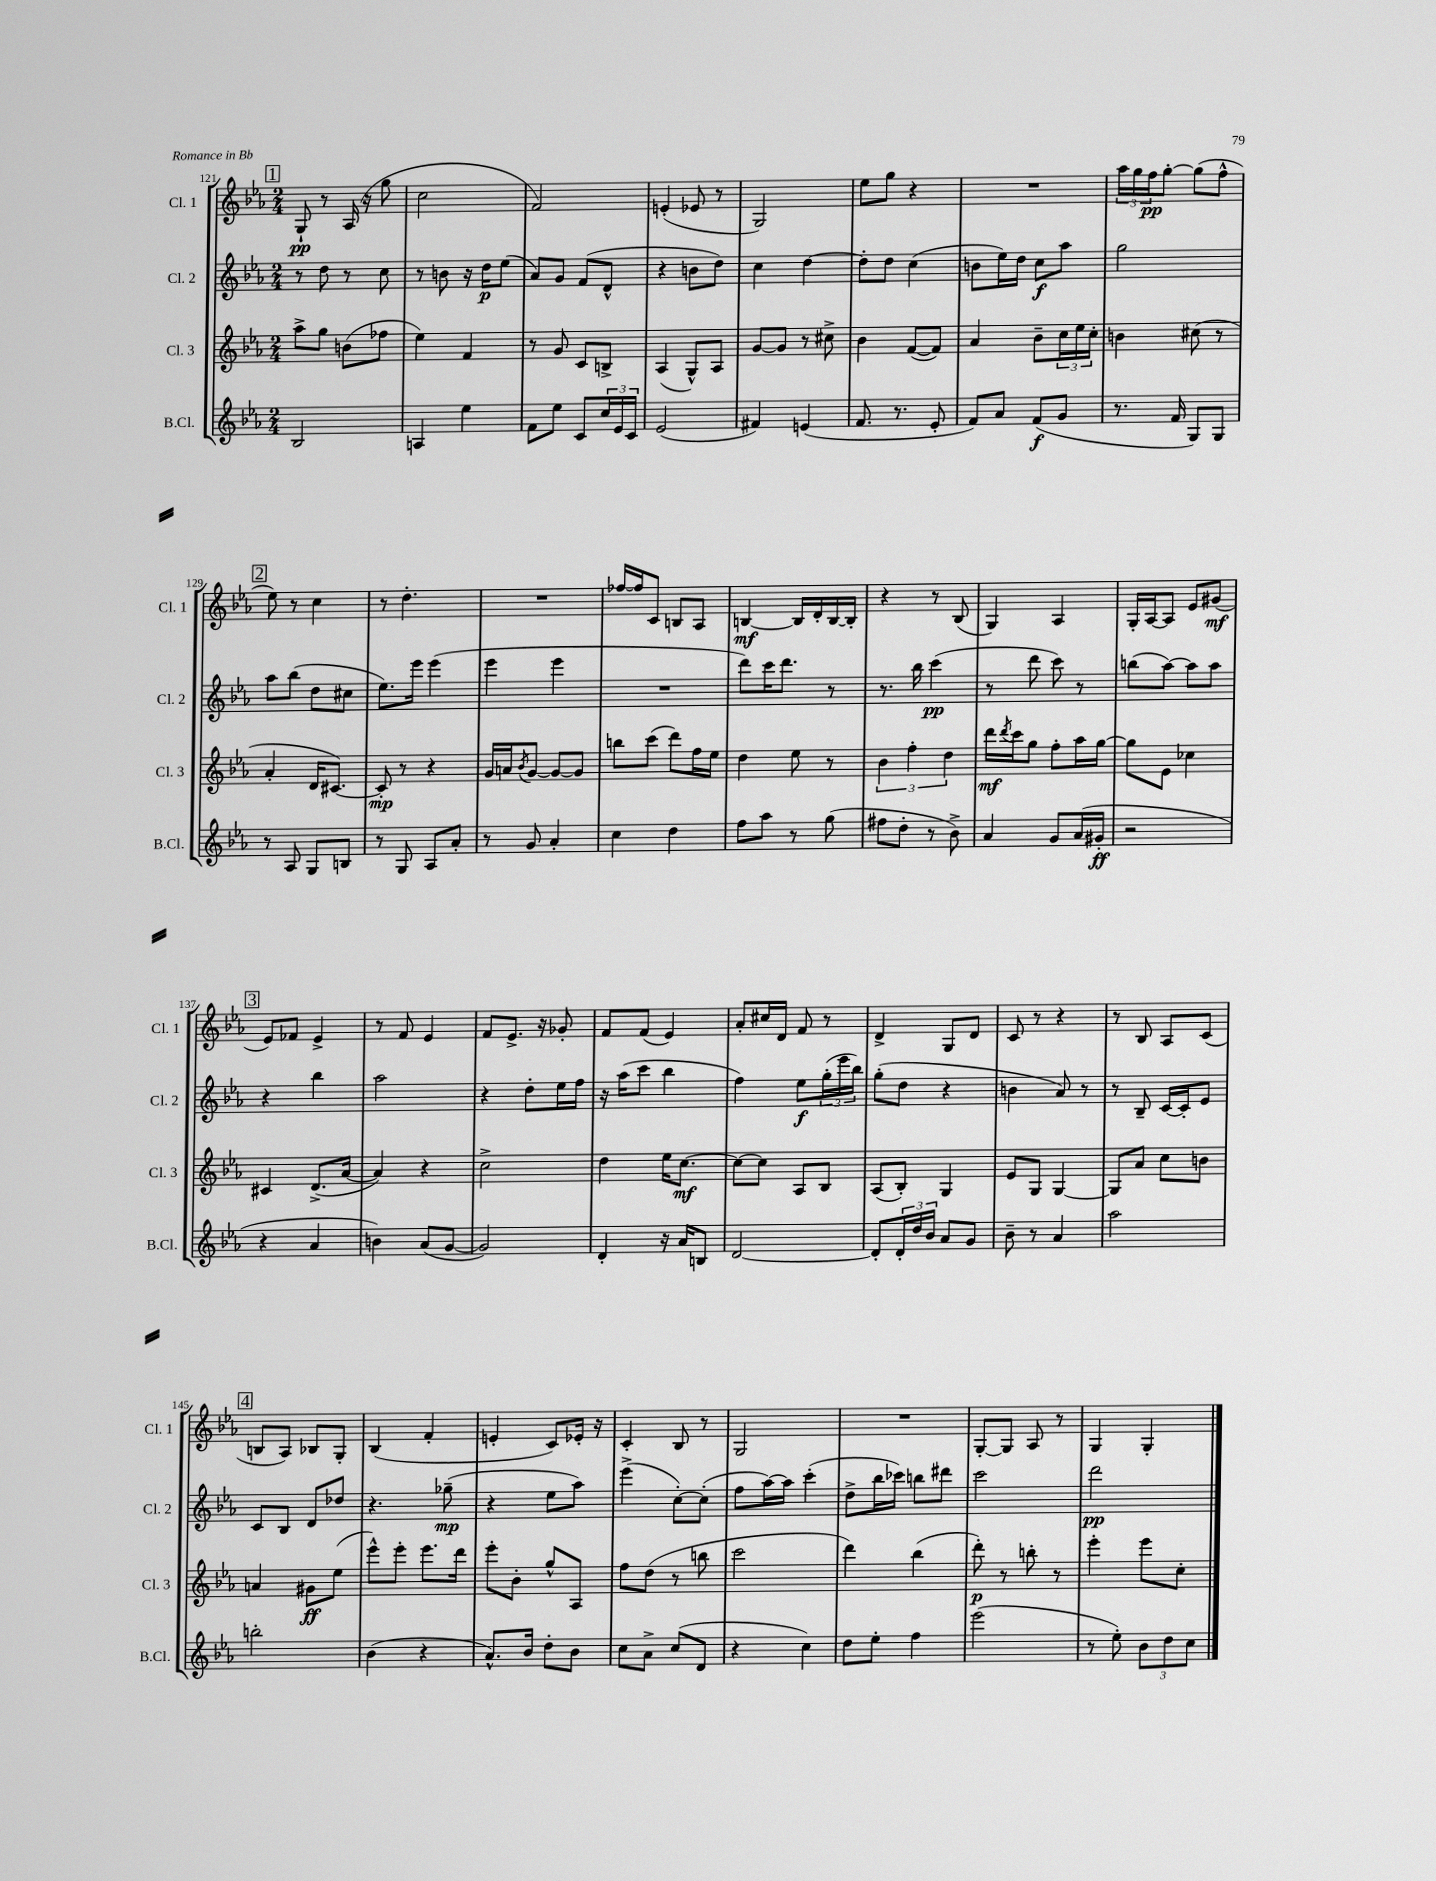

**kern	**dynam	**kern	**dynam	**kern	**dynam	**kern	**dynam
*part4	*part4	*part3	*part3	*part2	*part2	*part1	*part1
*staff4	*staff4	*staff3	*staff3	*staff2	*staff2	*staff1	*staff1
*I"B.Cl.	*	*I"Cl. 3	*	*I"Cl. 2	*	*I"Cl. 1	*
*I'B.Cl.	*	*I'Cl. 3	*	*I'Cl. 2	*	*I'Cl. 1	*
*clefG2	*	*clefG2	*	*clefG2	*	*clefG2	*
*k[b-e-a-]	*	*k[b-e-a-]	*	*k[b-e-a-]	*	*k[b-e-a-]	*
*M2/4	*	*M2/4	*	*M2/4	*	*M2/4	*
!!LO:REH:place=s1:t=1
=121	=121	=121	=121	=121	=121	=121	=121
2B-/	.	8aa-^\L	.	8r	.	8G`/	pp
.	.	8gg\J	.	8dd\	.	8r	.
.	.	(8bn\L	.	8r	.	(16A-/	.
.	.	.	.	.	.	16r	.
.	.	8ff-X\J	.	8cc\	.	8gg\	.
=122	=122	=122	=122	=122	=122	=122	=122
4An/	.	4ee-\)	.	8r	.	2cc\	.
.	.	.	.	8bn\	.	.	.
4ee-\	.	4f/	.	16r	.	.	.
.	.	.	.	16dd\KL	p	.	.
.	.	.	.	(8ee-\J	.	.	.
=123	=123	=123	=123	=123	=123	=123	=123
8f\L	.	8r	.	8a-/L)	.	2f/)	.
8ee-\J	.	8g/	.	8g/J	.	.	.
8c/L	.	8c/L	.	(8f/L	.	.	.
24cc/L	.	8Bn^/J	.	8d^^/J	.	.	.
24e-/	.	.	.	.	.	.	.
24c/JJ	.	.	.	.	.	.	.
=124	=124	=124	=124	=124	=124	=124	=124
(2e-/	.	(4A-/	.	4r	.	(4en'/	.
.	.	8G^^/L)	.	8bn\L	.	8e-X/	.
.	.	8A-/J	.	8dd\J)	.	8r	.
=125	=125	=125	=125	=125	=125	=125	=125
4f#X/)	.	[8g/L	.	4cc\	.	2G/)	.
.	.	8g/J]	.	.	.	.	.
(4en/	.	8r	.	[4dd\	.	.	.
.	.	8cc#X^\	.	.	.	.	.
=126	=126	=126	=126	=126	=126	=126	=126
8.f/	.	4b-\	.	8dd'\L]	.	8ee-\L	.
.	.	.	.	8dd\J	.	8gg\J	.
8.r	.	.	.	.	.	.	.
.	.	([8f/L	.	(4cc\	.	4r	.
8e-'/	.	8f/J])	.	.	.	.	.
=127	=127	=127	=127	=127	=127	=127	=127
8f/L)	.	4a-/	.	8bn\L	.	2r	.
8a-/J	.	.	.	16ee-\L)	.	.	.
.	.	.	.	16dd\JJ	.	.	.
(8f/L	f	8b-~\L	.	8cc\L	f	.	.
8g/J	.	24cc\L	.	8aa-\J	.	.	.
.	.	24ee-\	.	.	.	.	.
.	.	24cc'\JJ	.	.	.	.	.
=128	=128	=128	=128	=128	=128	=128	=128
8.r	.	4bn\	.	2gg\	.	24aa-\LL	.
.	.	.	.	.	.	24gg\	.
.	.	.	.	.	.	24ff\J	pp
.	.	.	.	.	.	[8gg'\J	.
16f/	.	.	.	.	.	.	.
8G/L)	.	(8cc#X\	.	.	.	(8gg\L]	.
8G/J	.	8r	.	.	.	8ff^^\J	.
!!LO:LB:g=z
!!LO:REH:place=s1:t=2
=129	=129	=129	=129	=129	=129	=129	=129
8r	.	4a-'/	.	8aa-\L	.	8ee-\)	.
8A-/	.	.	.	(8bb-\J	.	8r	.
8G/L	.	16d/KL	.	8dd\L	.	4cc\	.
.	.	[8.c#X/J)	.	.	.	.	.
8Bn/J	.	.	.	8cc#X\J	.	.	.
=130	=130	=130	=130	=130	=130	=130	=130
8r	.	8c#'/]	mp	8.ee-\L)	.	8r	.
8G/	.	8r	.	.	.	4.dd'\	.
.	.	.	.	16eee-\Jk	.	.	.
8A-/L	.	4r	.	(4eee-\	.	.	.
8a-'/J	.	.	.	.	.	.	.
=131	=131	=131	=131	=131	=131	=131	=131
8r	.	16g/LL	.	4eee-\	.	2r	.
.	.	16an/J	.	.	.	.	.
.	.	8qb-/	.	.	.	.	.
8g/	.	[8g/J	.	.	.	.	.
4a-'/	.	8g/L_	.	4eee-\	.	.	.
.	.	8g/J]	.	.	.	.	.
=132	=132	=132	=132	=132	=132	=132	=132
4cc\	.	8bbn\L	.	2r	.	[16ff-X/LL	.
.	.	.	.	.	.	16ff-/J]	.
.	.	(8ccc\J	.	.	.	8c/J	.
4dd\	.	8ddd\L)	.	.	.	8Bn/L	.
.	.	16ff\L	.	.	.	8A-/J	.
.	.	16ee-\JJ	.	.	.	.	.
=133	=133	=133	=133	=133	=133	=133	=133
8ff\L	.	4dd\	.	8ddd\L)	.	[4Bn/	mf
8aa-\J	.	.	.	16ccc\K	.	.	.
.	.	.	.	8.ddd\J	.	.	.
8r	.	8ee-\	.	.	.	16B/LL]	.
.	.	.	.	.	.	16d'/	.
(8gg\	.	8r	.	8r	.	[16B/	.
.	.	.	.	.	.	16B'/JJ]	.
=134	=134	=134	=134	=134	=134	=134	=134
8ff#X\L	.	6b-\	.	8.r	.	4r	.
8dd'\J	.	.	.	.	.	.	.
.	.	6ff'\	.	.	.	.	.
.	.	.	.	16bb-\	.	.	.
8r	.	.	.	(4ccc\	pp	8r	.
.	.	6dd\	.	.	.	.	.
8b-^\)	.	.	.	.	.	(8B-/	.
=135	=135	=135	=135	=135	=135	=135	=135
4a-/	.	16ddd\LL	mf	8r	.	4G/)	.
.	.	8qddd/	.	.	.	.	.
.	.	16ccc\J	.	.	.	.	.
.	.	8gg\J	.	8ddd\	.	.	.
8g/L	.	8ff'\L	.	8ccc\)	.	4A-/	.
(16a-/L	.	16aa-\L	.	8r	.	.	.
16g#X'/JJ	ff	[16gg\JJ	.	.	.	.	.
=136	=136	=136	=136	=136	=136	=136	=136
2r	.	8gg\L]	.	(8bbn\L	.	16G'/LL	.
.	.	.	.	.	.	[16A-/J	.
.	.	8e-\J	.	[8aa-\J)	.	8A-/J]	.
.	.	4cc-X\	.	8aa-\L]	.	8e-/L	.
.	.	.	.	8aa-\J	.	(8g#X/J	mf
!!LO:LB:g=z
!!LO:REH:place=s1:t=3
=137	=137	=137	=137	=137	=137	=137	=137
4r	.	4c#X/	.	4r	.	8e-/L)	.
.	.	.	.	.	.	8f-X/J	.
4a-/	.	(8.d^/L	.	4bb-\	.	4e-^/	.
.	.	[16a-/Jk	.	.	.	.	.
=138	=138	=138	=138	=138	=138	=138	=138
4bn\)	.	4a-/])	.	2aa-\	.	8r	.
.	.	.	.	.	.	8f/	.
(8a-/L	.	4r	.	.	.	4e-/	.
[8g/J	.	.	.	.	.	.	.
=139	=139	=139	=139	=139	=139	=139	=139
2g/])	.	2cc^\	.	4r	.	8f/L	.
.	.	.	.	.	.	8.e-^/J	.
.	.	.	.	8dd'\L	.	.	.
.	.	.	.	.	.	16r	.
.	.	.	.	16ee-\L	.	8g-X'/	.
.	.	.	.	16ff\JJ	.	.	.
=140	=140	=140	=140	=140	=140	=140	=140
4d'/	.	4dd\	.	16r	.	8f/L	.
.	.	.	.	(16aa-\KL	.	.	.
.	.	.	.	8ccc\J	.	(8f/J	.
16r	.	16ee-\KL	.	4bb-\	.	4e-/)	.
16a-/KL	.	[8.cc\J	mf	.	.	.	.
8Bn/J	.	.	.	.	.	.	.
=141	=141	=141	=141	=141	=141	=141	=141
[2d/	.	8cc\L_	.	4ff\)	.	8a-'/L	.
.	.	8cc\J]	.	.	.	16cc#X/L	.
.	.	.	.	.	.	16d/JJ	.
.	.	8A-/L	.	8ee-\L	f	8f/	.
.	.	8B-/J	.	(24gg'\L	.	8r	.
.	.	.	.	24eee-\	.	.	.
.	.	.	.	24bb-\JJ)	.	.	.
=142	=142	=142	=142	=142	=142	=142	=142
8d'/L]	.	(8A-/L	.	(8gg'\L	.	4d^/	.
24d'/L	.	8B-'/J)	.	8dd\J	.	.	.
24dd/	.	.	.	.	.	.	.
24b-/JJ	.	.	.	.	.	.	.
8a-/L	.	4G/	.	4r	.	8G/L	.
8g/J	.	.	.	.	.	8d/J	.
=143	=143	=143	=143	=143	=143	=143	=143
8b-~\	.	8e-/L	.	4bn\	.	8c/	.
8r	.	8G/J	.	.	.	8r	.
4a-/	.	[4G/	.	8a-/)	.	4r	.
.	.	.	.	8r	.	.	.
=144	=144	=144	=144	=144	=144	=144	=144
2aa-\	.	8G/L]	.	8r	.	8r	.
.	.	8a-/J	.	8B-~/	.	8B-/	.
.	.	8cc\L	.	[16c/LL	.	8A-/L	.
.	.	.	.	16c'/J]	.	.	.
.	.	8bn\J	.	8e-/J	.	(8c/J	.
!!LO:LB:g=z
!!LO:REH:place=s1:t=4
=145	=145	=145	=145	=145	=145	=145	=145
2bbn'\	.	4an/	.	8c/L	.	8Bn/L	.
.	.	.	.	8B-/J	.	8A-/J)	.
.	.	8g#X\L	ff	8d/L	.	8B-X/L	.
.	.	(8ee-\J	.	8dd-X/J	.	8G'/J	.
=146	=146	=146	=146	=146	=146	=146	=146
(4b-\	.	8eee-^^\L)	.	4.r	.	(4B-/	.
.	.	8eee-'\J	.	.	.	.	.
4r	.	8.eee-\L	.	.	.	4f'/	.
.	.	.	.	(8gg-X~\	mp	.	.
.	.	16ddd\Jk	.	.	.	.	.
=147	=147	=147	=147	=147	=147	=147	=147
8.a-^^/L)	.	8eee-'\L	.	4r	.	4en'/	.
.	.	8b-'\J	.	.	.	.	.
16b-/Jk	.	.	.	.	.	.	.
8dd'\L	.	8gg^^/L	.	8ee-\L	.	8c/L)	.
8b-\J	.	8A-/J	.	8aa-\J)	.	16e-X'/Jk	.
.	.	.	.	.	.	16r	.
=148	=148	=148	=148	=148	=148	=148	=148
8cc\L	.	8ff\L	.	(4eee-^\	.	4c'/	.
8a-^\J	.	(8dd\J	.	.	.	.	.
(8cc/L	.	8r	.	[8cc'\L)	.	8B-/	.
8d/J	.	8bbn\	.	(8cc'\J]	.	8r	.
=149	=149	=149	=149	=149	=149	=149	=149
4r	.	2ccc\	.	8ff\L	.	2G/	.
.	.	.	.	[16aa-\L)	.	.	.
.	.	.	.	16aa-\JJ]	.	.	.
4cc\)	.	.	.	(4ccc'\	.	.	.
=150	=150	=150	=150	=150	=150	=150	=150
8dd\L	.	4ddd\)	.	8dd^\L	.	2r	.
8ee-'\J	.	.	.	16bb-\L	.	.	.
.	.	.	.	16ccc-X\JJ)	.	.	.
4ff\	.	(4bb-\	.	8bbn\L	.	.	.
.	.	.	.	8ddd#X\J	.	.	.
=151	=151	=151	=151	=151	=151	=151	=151
(2eee-\	.	8ddd'\)	p	2ccc\	.	[8G'/L	.
.	.	8r	.	.	.	8G/J]	.
.	.	8bbn'\	.	.	.	8A-/	.
.	.	8r	.	.	.	8r	.
=152	=152	=152	=152	=152	=152	=152	=152
8r	.	4eee-'\	.	2ddd\	pp	4G/	.
8ee-'\)	.	.	.	.	.	.	.
12b-\L	.	8eee-\L	.	.	.	4G'/	.
12dd\	.	.	.	.	.	.	.
.	.	8cc'\J	.	.	.	.	.
12cc\J	.	.	.	.	.	.	.
==	==	==	==	==	==	==	==
*-	*-	*-	*-	*-	*-	*-	*-
